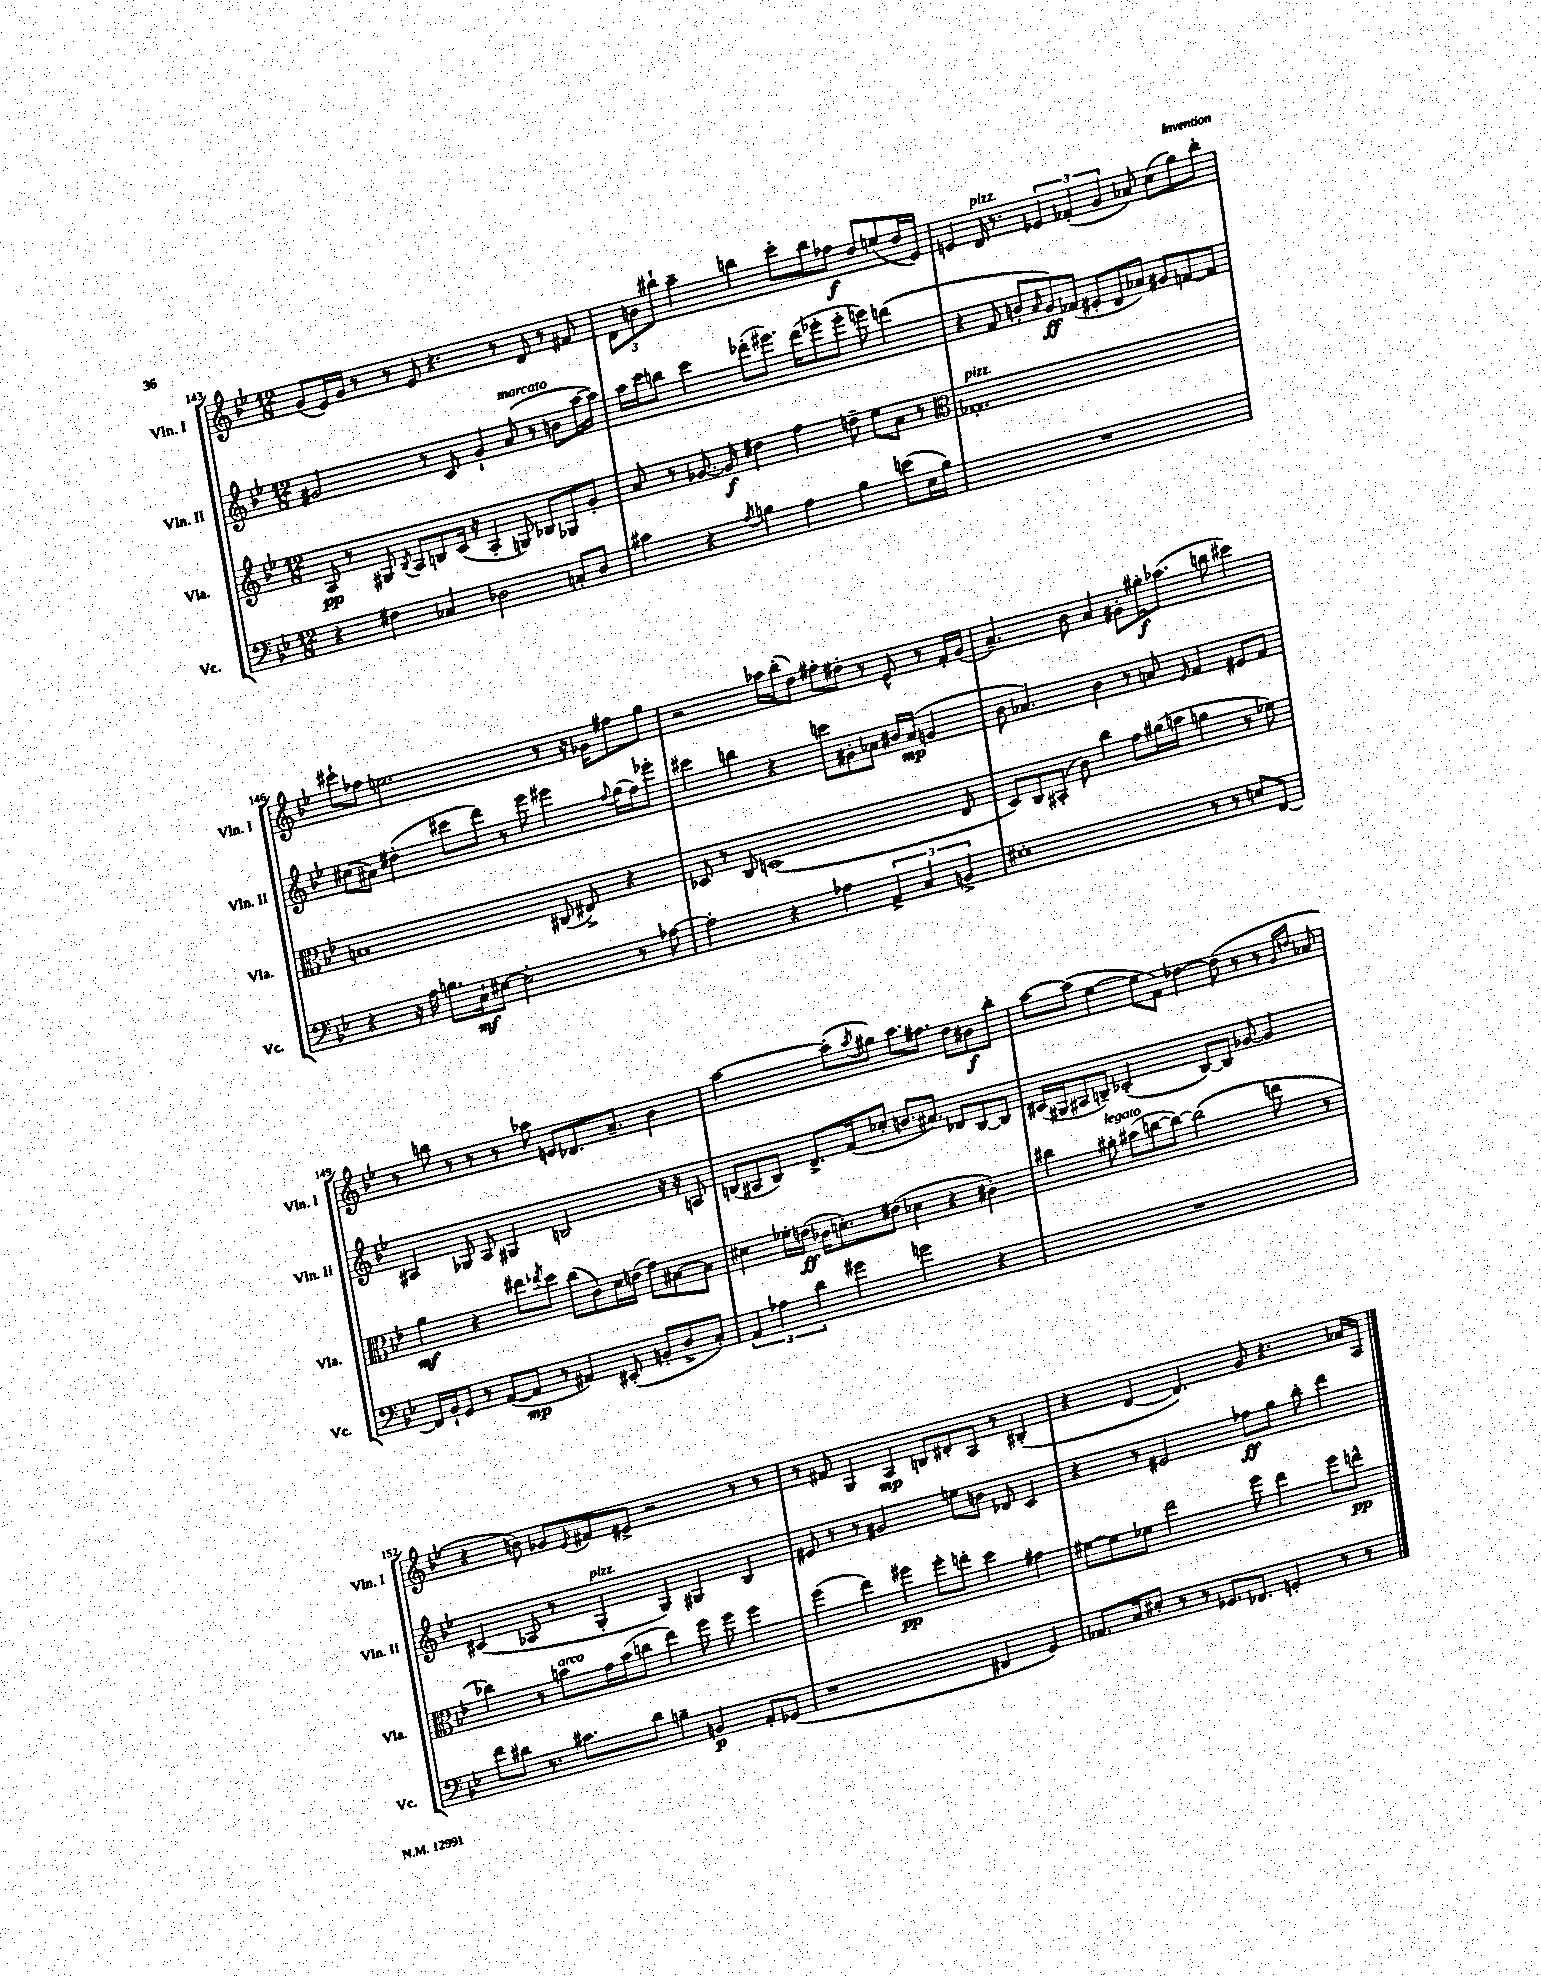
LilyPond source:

<<
\new StaffGroup <<
\new Staff = "s0" \with { instrumentName = "Vln. I" shortInstrumentName = "Vln. I" } {
    \clef treble \key bes \major \numericTimeSignature \time 12/8
    g'8( ees'16) g'16 r8 r8 ees'8 r4. r8 d'8 r8 fis'8 |
    \tuplet 3/2 { d'8 b'8 bis''8-! } a''4-- b''4 c'''8-. b''8 fes''8\f d''8 e''8( d''16 ees'16) |
    e'4 d'16^\markup { \italic "pizz." } r8. \tuplet 3/2 { ees'4 fes'4-.( g'4 } aes'8) c''8( g''8) bes''8-. |
    cis'''8-! fes''8 e''2. r8 r16 ges'16 fis''8 g''8 |
    r2 aes''16 bes''16-.( d''8) fis''8-. dis''8-. r8 ees'8-^ r8 f'16-. g'16( |
    a'4.--) bes'8 a'4 gis'8-. gis''16-.\f aes''8.( b''8 cis'''4) |
    r8 b''8 r8 r8 r8 aes''8 e'8 des'8. a'8.-- bes'4 |
    a''2~ a''8-.( \acciaccatura { a''8 } gis''8) a''8. fis''8. d''8 bis'8\f bes''8-. |
    a''8~ a''8( ees''4~ ees''8 f'8) des''4~ des''8( r8 r8 \grace { g'16 d''16 } aes'8 |
    r4 b'8) ges'8 \appoggiatura { ees'8 } fis'8 eis'8-> r2 r8 r8 |
    r8 fis'8 g4 a4\mp b8 dis'8-. a8 r8 bis4-.( |
    r4 d'4~ d'4.) g'8 r4. aes'16 a16 \bar "|." |
}
\new Staff = "s1" \with { instrumentName = "Vln. II" shortInstrumentName = "Vln. II" } {
    \clef treble \key bes \major \numericTimeSignature \time 12/8
    gis'2 r8 c'8 gis'4-! a'8^\markup { \italic "marcato" }( r8 b'8 a''16~ a''16) |
    a''16 c'''16 b''8 c'''4 des'''8-.( eis'''8.) des'''16( ees'''8-. ees'''8-. e'''8) d'''4( |
    r4 f'8 b'8-. \grace { a'16 } g'8\ff) fes'8( eis'8-. d'8 aes'8) gis'8 f'8~ f'8 |
    cis''8( ais'8) dis''4-.( cis'''8 d'''8) r8 ees'''8 eis'''4 \appoggiatura { f''8 } g''16( f''16) ees'''8-. |
    cis'''4 b''4 r4 c'''8 gis'8-. aes'8 bis'16 aes'16\mp( g'4 |
    bes'8 aes'4.) bes'4 r8 a'8 \grace { ees'16 } f'4 eis'8 f'8 |
    ais4 ges8 ais8 gis4 b2 r16 r16 a8 |
    b8( ais8 b8) d'8.-> f'16( ces''8-. b'8. ais'8.) des'8 b8~ b8 |
    cis'16( gis16 ais8 b8--) ces'2-.( b8~) b8 ges'8~ ges'4 |
    cis'4( aes8 r8 g4-.^\markup { \italic "pizz." } g4) gis4 bes4 |
    eis'8 r8 r8 gis'2 e''8 b'8 des'8 c'4 |
    r4 r8 eis'2 fes''8\ff g''8 bes''8-. d'''4 \bar "|." |
}
\new Staff = "s2" \with { instrumentName = "Vla." shortInstrumentName = "Vla." } {
    \clef treble \key bes \major \numericTimeSignature \time 12/8
    a8\pp r8 gis8 \acciaccatura { bes8 } a8 b8 c'16( r16 a4-. g8) bes8 ges8 g'8-. |
    a'8 r8 ges'8.~ ges'16\f dis''4 f''4 d''8-- ees''8 a'8 r8 |
    \clef alto ges1.-.^\markup { \italic "pizz." } |
    b1 cis8( eis8->) r4 |
    des8 r8 c8 d1( ees8 |
    d8) c8 bis,8-.( c'8) c''4 g'8 ais'16( b'16 a'4 r8 fes'8) |
    a'4\mf r4 eis''8 \acciaccatura { ees''8 } d''8 c''8( c'8) d'16 e'16( g'8) bis8~ bis8 |
    dis'4 fes'16-. e'16\ff( ces'16 d'8.-.) eis'8( des'4 r4 cis'4-.) |
    cis''4 ais'8-.^\markup { \italic "legato" } bis'8( c''8~ c''8~) c''2( e''8 r8 |
    ces''4) r8 b'8^\markup { \italic "arco" } g'16 b'16( c''8 ees''4) f''8 f''8 f''4 |
    f''4( ees''4) fis''4\pp fis''8-. e''8-. d''4 gis'4 |
    fis'8~ fis'8 fes'8 ees''2 f''8 ees''4 f''8 e''8-^\pp \bar "|." |
}
\new Staff = "s3" \with { instrumentName = "Vc." shortInstrumentName = "Vc." } {
    \clef bass \key bes \major \numericTimeSignature \time 12/8
    r4 fis4 ces4 des2 c8-. des8 |
    cis'4 r4 \acciaccatura { a8 } b4 a4 b4 e'8( ees16 b16) |
    R1. |
    r4 r16 a16 b8. c16-!\mf eis8~ eis2-. r8 aes8~ |
    aes2-. r4 aes4 \tuplet 3/2 { a,4-> c4 b,4-> } |
    eis1-. r8 r8 e8 f,8~ |
    f,16 bes,16-! g,8 r8 a,8~( a,8\mp r8 ais,4) eis,8-.( b,8-. d8-> c8-.) |
    \tuplet 3/2 { a,4 aes4 d'4 } gis'4 g'2 r4 |
    R1. |
    f'8 dis'8 r8. cis'8. dis'8 b4-- b,4\p a,8-. ges,8( |
    r1 fis,4 g,4) |
    aes,8. c16 eis8-. r8 r8 ges,8. fes,8. g,4-. r8 r8 \bar "|." |
}
>>
>>
\layout { \context { \Score currentBarNumber = #143 } }
